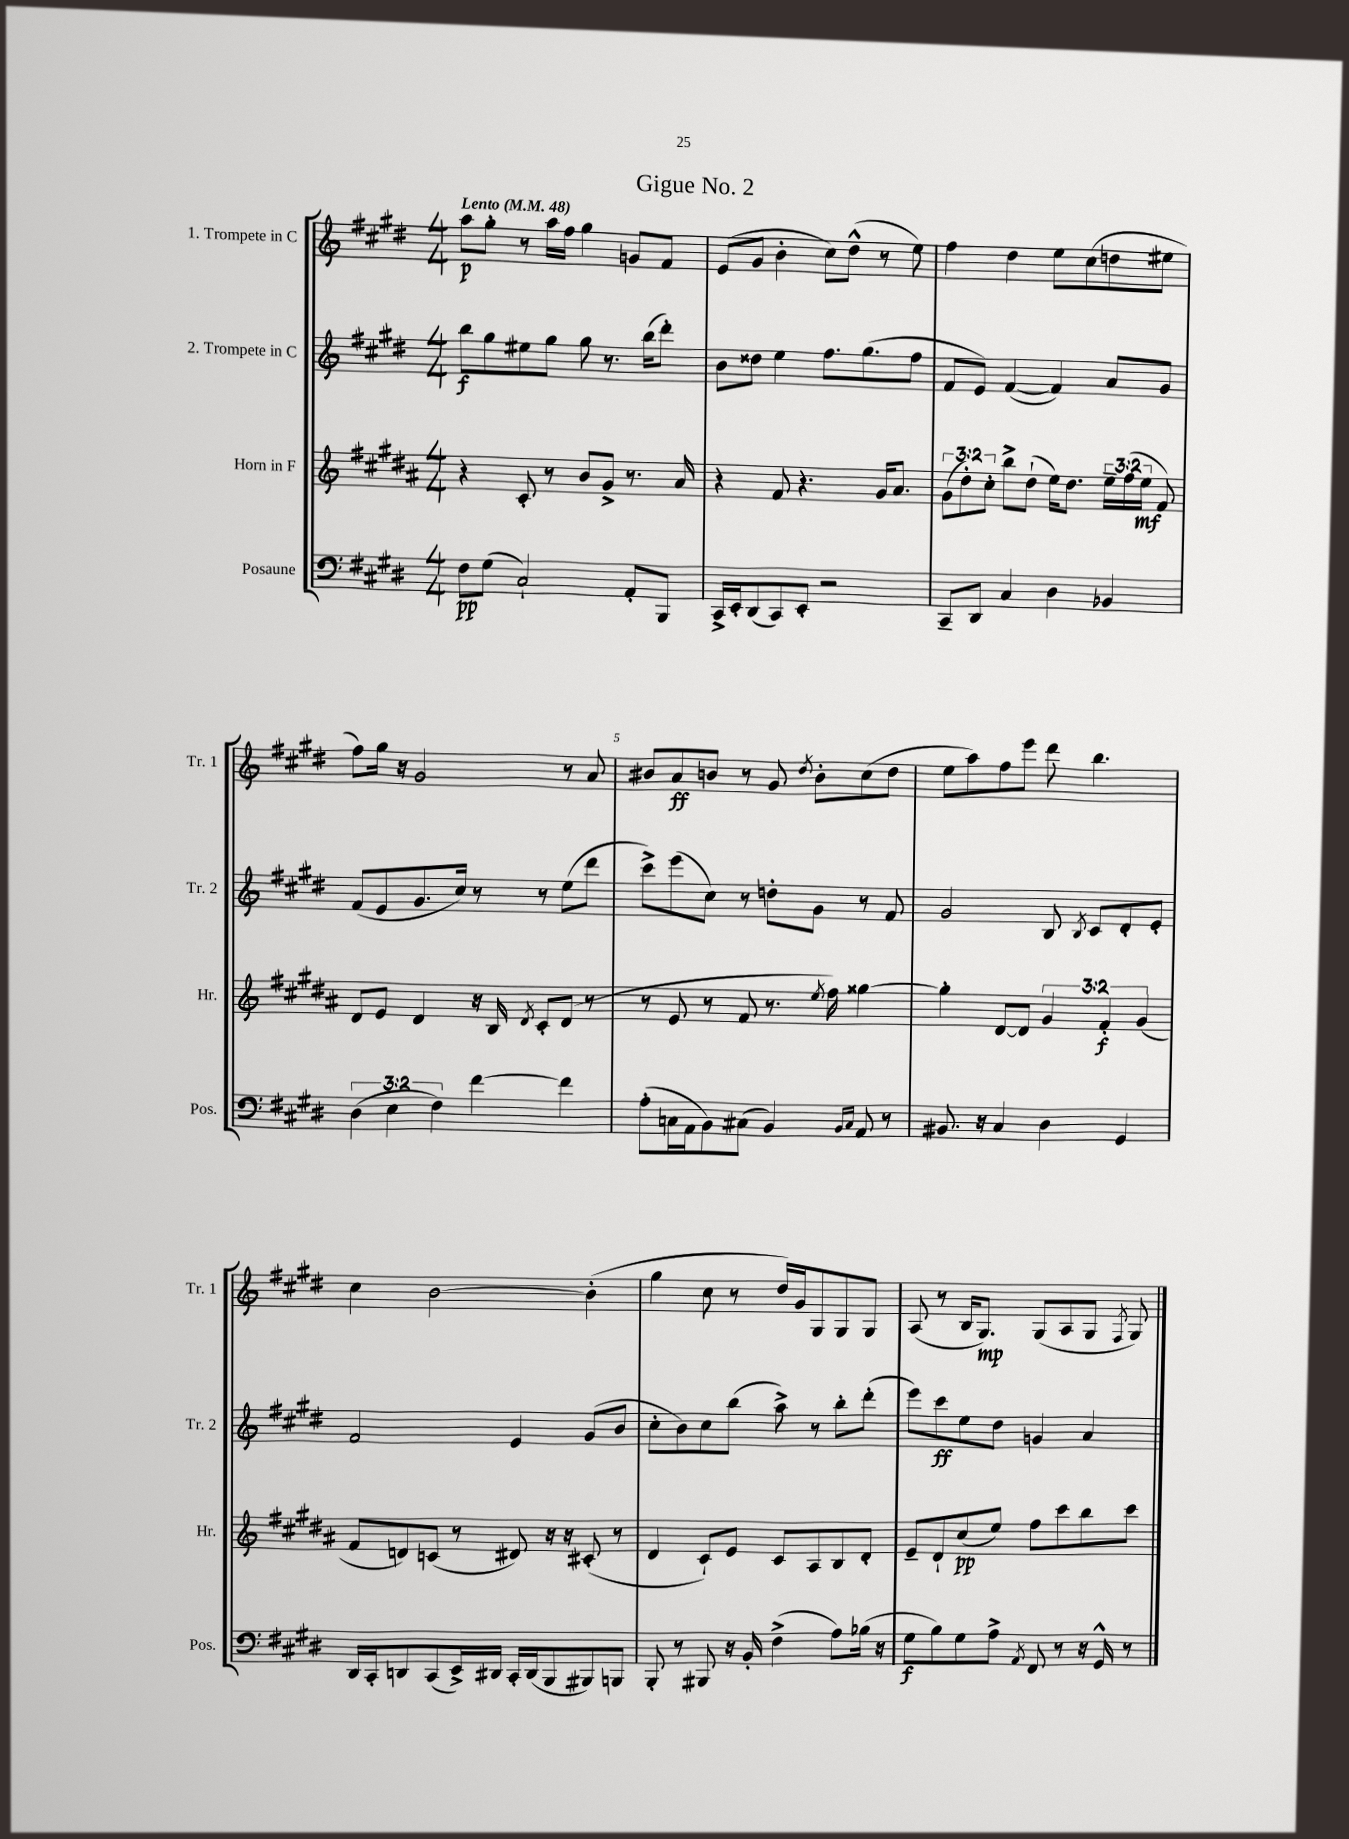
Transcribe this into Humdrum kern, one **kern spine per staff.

**kern	**kern	**kern	**kern
*staff4	*staff3	*staff2	*staff1
*clefF4	*clefG2	*clefG2	*clefG2
*k[f#c#g#d#]	*k[f#c#g#d#a#]	*k[f#c#g#d#]	*k[f#c#g#d#]
*M4/4	*M4/4	*M4/4	*M4/4
*MM48	*MM48	*MM48	*MM48
8F#\L	4r	8bb\L	8aa\L
(8G#\J	.	8gg#\	8gg#'\J
2C#`/)	8c#'/	8ee#\	8r
.	8r	8gg#\J	16aa\LL
.	.	.	16ff#\JJ
.	8b/L	8gg#\	4gg#\
.	8g#^/J	8.r	.
8AA'/L	8.r	.	8g/L
.	.	(16bb\LK	.
8BBB/J	.	8ddd#'\J)	8f#/J
.	16a#/	.	.
=	=	=	=
16CC#^/LL	4r	8b\L	(8e/L
16EE'/J	.	.	.
(8DD#/	.	8dd##\J	8g#/J
8CC#/)	8f#/	4ee\	4b'\
8EE'/J	4.r	.	.
2r	.	8.ff#\L	8cc#\L)
.	.	.	(8dd#^^\J
.	.	(8.gg#\	.
.	16g#/LK	.	8r
.	8.a#/J	.	.
.	.	8ff#\J	8ee\)
=	=	=	=
8CC#~/L	(12g#\L	8f#/L	4ff#\
.	12dd#'\)	.	.
8DD#/J	.	8e/J)	.
.	12cc#'\J	.	.
4C#/	8bb^\L	([4f#/	4dd#\
.	(8dd#`\J	.	.
4D#\	16ee\LK)	4f#/])	8ee\L
.	8.dd#\J	.	.
.	.	.	(8cc#\
4BB-/	24ee~\LL	8a/L	8dd\
.	(24ff#\	.	.
.	24ee\JJ	.	.
.	8f#/)	8g#/J	8ee#\J
=	=	=	=
(6D#\	8d#/L	(8f#/L	8ff#\L)
.	8e/J	8e/	16gg#\Jk
6E\	.	.	.
.	.	.	16r
.	4d#/	8.g#/	2g#/
6F#\)	.	.	.
.	.	16cc#/Jk)	.
[4f#\	16r	8r	.
.	16B/	.	.
.	8qd#/	.	.
.	8c#'/L	8r	.
4f#\]	(8d#/J	(8ee\L	8r
.	8r	8ddd#\J	8a/
=	=	=	=
(8A'\L	8r	8ccc#^\L)	8b#/L
16C\L	8e/	(8eee\	8a/
16AA\J	.	.	.
8BB\)	8r	8cc#\J)	8b/J
(8C#\J	8f#/	8r	8r
4BB/)	8.r	8dd'\L	8g#/
.	.	.	8qdd#/
.	.	8g#\J	8b'\L
.	8qee/	.	.
.	16ff#\)	.	.
16qqBB/LL	.	.	.
16qqC#/JJ	.	.	.
8AA/	[4gg##\	8r	(8cc#\
8r	.	8f#/	8dd#\J
=	=	=	=
8.BB#/	4gg##'\]	2g#/	8ee\L
.	.	.	8aa\)
16r	.	.	.
4C#/	[8d#/L	.	8ff#\
.	8d#/]J	.	8eee\J
4D#\	6g#/	8B/	8ddd#\
.	.	8qB/	.
.	.	8c#/L	4.bb\
.	6f#'/	.	.
4GG#/	.	8d#'/	.
.	(6g#/	.	.
.	.	8e'/J	.
=	=	=	=
16DD#/LL	8f#/L	2f#/	4cc#\
16CC#'/J	.	.	.
8DD/	8d/)	.	.
(8CC#/	(8c/J	.	[2b\
16EE^/L)	8r	.	.
16DD#/JJ	.	.	.
16CC#'/LL	8d#/)	4e/	.
(16DD#/J	.	.	.
8BBB/	16r	.	.
.	16r	.	.
8BBB#/)	(8c#'/	(8g#/L	(4b'\]
8BBB/J	8r	8b/J	.
=	=	=	=
8BBB'/	4d#/	8cc#'\L	4gg#\
8r	.	8b\)	.
8BBB#/	8c#`/L)	8cc#\	8cc#\
16r	8e/J	(8bb\J	8r
16BB'/	.	.	.
(4F#^\	8c#/L	8aa^\)	16dd#/LL)
.	.	.	16g#/J
.	8A#/	8r	8G#/
8A\L)	8B/	8bb'\L	8G#/
(16B-\Jk	8d#'/J	(8ddd#'\J	8G#/J
16r	.	.	.
=	=	=	=
8G#\L	8e~/L	8eee\L)	(8A/
8B\)	8d#`/	8ccc#\	8r
8G#\	(8cc#/	8ee\	16B/LK
.	.	.	8.G#/J)
8A^\J	8ee/J)	8dd#\J	.
8qAA/	.	.	.
8FF#/	8ff#\L	4g/	(8G#/L
8r	8ccc#\	.	8A/
16r	8bb\	4a/	8G#/J
16GG#^^/	.	.	.
.	.	.	8qF#/
8r	8ccc#\J	.	8G#/)
==	==	==	==
*-	*-	*-	*-
